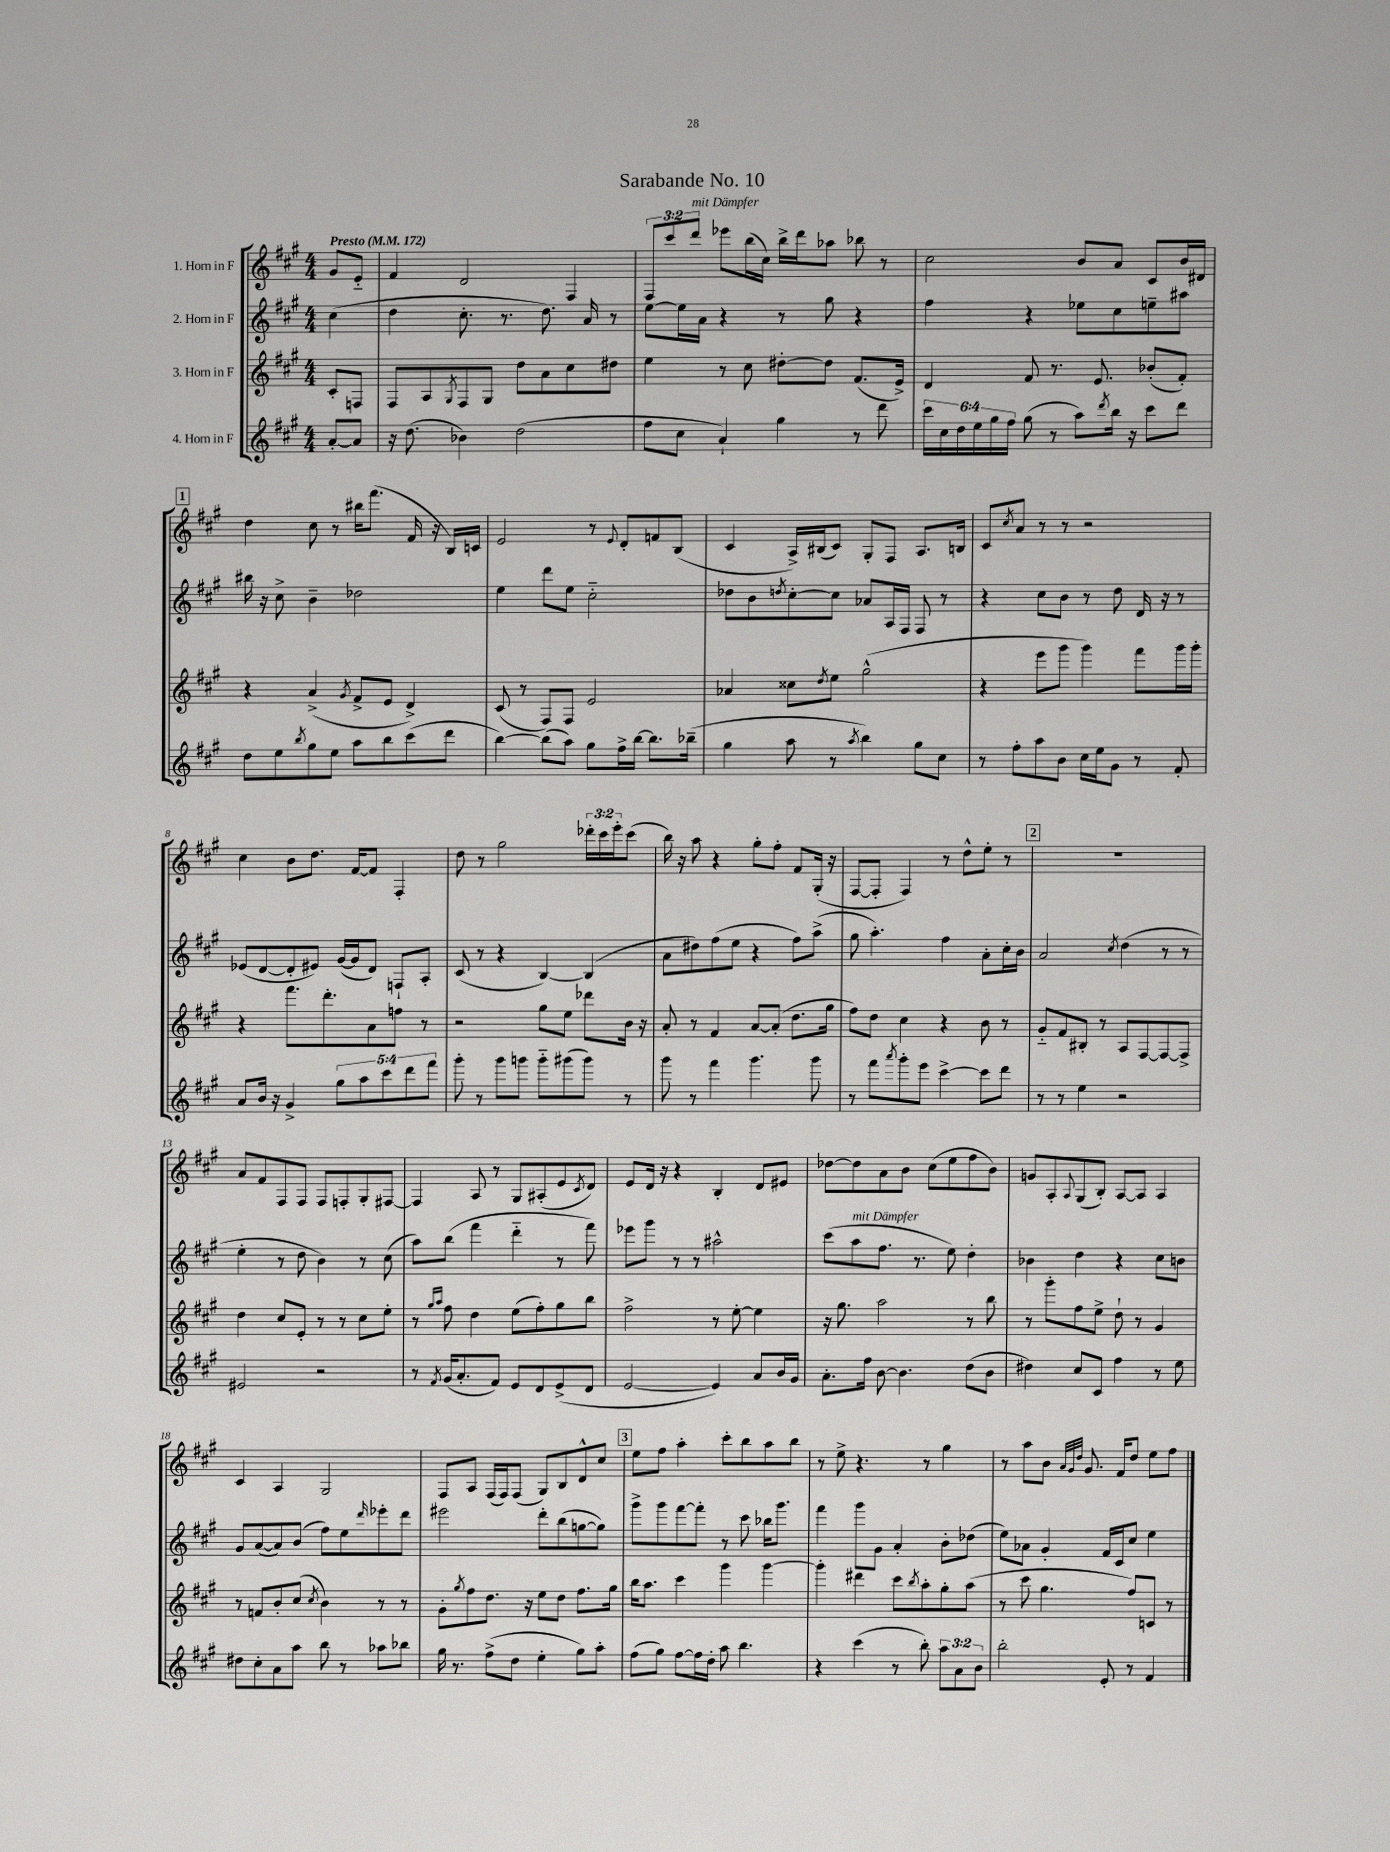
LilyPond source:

\header { title = "Sarabande No. 10" }
<<
\new StaffGroup <<
\new Staff = "s0" \with { instrumentName = "1. Horn in F" } {
    \clef treble \key a \major \numericTimeSignature \time 4/4 \override Staff.TupletNumber.text = #tuplet-number::calc-fraction-text \partial 4 \tempo "Presto" 4 = 172
    gis'8 e'8-_ |
    fis'4 d'2 fis4 |
    \tuplet 3/2 { fis8 cis'''8 d'''8^\markup { \italic "mit Dämpfer" } } ees'''8 b''16( cis''16) b''16-> d'''16 aes''8 bes''8 r8 |
    cis''2 b'8 a'8 cis'8 b'16 dis'16 |
    \mark \markup { \box "1" } d''4 cis''8 r8 bis''16 fis'''8.( fis'16 r16 b16) c'16 |
    e'2 r8 \appoggiatura { e'8 } d'8-. f'8 b8( |
    cis'4 a16->) bis16( cis'8) gis8-. fis8 a8. b16 |
    cis'8 \acciaccatura { cis''8 } a'8 r8 r8 r2 |
    cis''4 b'8 d''8. fis'16~ fis'8 fis4-. |
    d''8 r8 gis''2 \tuplet 3/2 { des'''16-. cis'''16 e'''16-. } cis'''8( |
    b''16) r16 a''8 r4 gis''8-. fis''8-. fis'8 gis16-.( r16 |
    fis8~ fis8-. fis4) r8 d''8-^ e''8-. r8 |
    \mark \markup { \box "2" } R1 |
    a'8 fis'8 fis8 fis8 fis8 f8-. gis8-. fis8~ |
    fis4 a8 r8 gis8 ais8-.( e'8 \acciaccatura { cis'8 } d'8) |
    e'8 d'16 r16 r4 b4-. d'8 eis'8 |
    des''8~ des''8 a'8 b'8 cis''8( e''8 fis''8 b'8) |
    g'8 a8-. \appoggiatura { a8 } gis8( b8-.) a8~ a8 a4 |
    cis'4 a4 gis2 |
    fis8 a8 fis16( fis16) fis8( gis8) b8 d'8-^ cis''8 |
    \mark \markup { \box "3" } e''8 fis''8 a''4-. cis'''8-. b''8 a''8 b''8 |
    r8 e''8-> r4. r8 gis''4 |
    r8 a''8 b'8 \grace { a'32 gis'32 d''32 } gis'8. fis'16 d''8 e''8 fis''8 \bar "|." |
}
\new Staff = "s1" \with { instrumentName = "2. Horn in F" } {
    \clef treble \key a \major \numericTimeSignature \time 4/4 \partial 4
    cis''4( |
    d''4 cis''8.-. r8. d''8.) a'16 r8 |
    e''8~ e''16 a'16 r4 r8 gis''8 r4 |
    fis''4 r4 ees''8 cis''8 e''8-- ais''8 |
    \mark \markup { \box "1" } bis''16 r16 cis''8-> b'4-- des''2 |
    e''4 d'''8 e''8 cis''2-_ |
    des''8 b'8 \acciaccatura { d''8 } cis''8~-. cis''8 aes'8 a16 fis16 fis8 r8 |
    r4 cis''8 b'8 r8 d''8 d'16 r16 r8 |
    ees'8( d'8~ d'8-. eis'8) gis'16~( gis'16 d'8) f8-! a8-. |
    cis'8( r8 r4 b4~) b4( |
    a'8 dis''8) fis''8( e''8 r4 fis''8) a''8->( |
    gis''8 a''4.-.) fis''4 a'8-. cis''16-. b'16 |
    \mark \markup { \box "2" } a'2 \acciaccatura { cis''8 } d''4( r8 r8 |
    e''4-. r8 d''8 b'4) r8 cis''8( |
    a''8) b''8( fis'''4 d'''4-_ r8 fis'''8) |
    ees'''8 gis'''8 r8 r8 ais''2-^ |
    cis'''8( a''8^\markup { \italic "mit Dämpfer" } fis''8. r8. e''8) d''4-. |
    bes'4 d''4 r4 cis''8 b'8 |
    gis'8 a'8~( a'8) b'8( fis''8) e''8 \grace { d'''16 } ees'''8-. d'''8 |
    eis'''2 d'''8-. b''8( g''8~ g''8) |
    \mark \markup { \box "3" } gis'''8-> gis'''8 fis'''8~ fis'''8-. r8 cis'''8 bes''16 gis'''8. |
    fis'''4 gis'''8 gis'8 a'4-. b'8-. des''8( |
    e''8) aes'8 gis'4-. fis'16 cis'16 cis''8 e''4 \bar "|." |
}
\new Staff = "s2" \with { instrumentName = "3. Horn in F" } {
    \clef treble \key a \major \numericTimeSignature \time 4/4 \partial 4
    cis'8-. f8 |
    fis8 a8 \acciaccatura { gis8 } fis8 gis8 d''8 a'8 cis''8 dis''8 |
    e''4 r8 cis''8 dis''8~-. dis''8 fis'8.( e'16->) |
    d'4 fis'8 r8. e'8. bes'8-.( fis'8-.) |
    \mark \markup { \box "1" } r4 a'4->( \acciaccatura { gis'8 } fis'8-> e'8 d'4->) |
    cis'8( r8 fis8) fis8 e'2 |
    aes'4 cisis''8 \acciaccatura { d''8 } e''8 gis''2-^( |
    r4 e'''8 gis'''8 gis'''4) fis'''8 gis'''16 gis'''16-. |
    r4 fis'''8. d'''8.-. a'8 f''8 r8 |
    r2 gis''8 e''8 des'''8 b'16 r16 |
    a'8-. r8 fis'4 a'8~ a'8-.( d''8. gis''16 |
    fis''8) d''8 cis''4 r4 b'8 r8 |
    \mark \markup { \box "2" } gis'8-_ fis'8 bis8-. r8 a8 fis8~ fis8~ fis8-> |
    d''4 cis''8 e'8-. r8 r8 cis''8 e''8-. |
    r8 \grace { gis''16 a''16 } fis''8 d''4 e''8( fis''8-.) gis''8 b''8 |
    fis''2-> r8 e''8~-. e''4 |
    r16 gis''8. a''2 r8 b''8 |
    r8 gis'''8-. fis''8 e''8-> d''8-! r8 gis'4 |
    r8 f'8 b'8-. cis''8( \acciaccatura { cis''8 } b'4) r8 r8 |
    gis'8-. \acciaccatura { gis''8 } fis''8 d''8. r16 e''8 d''8 fis''8. gis''16 |
    \mark \markup { \box "3" } b''16 a''8. cis'''4 gis'''4 gis'''4~ |
    gis'''4-. dis'''4 cis'''8 \acciaccatura { b''8 } a''8-. gis''8-. a''8( |
    r8 cis'''8 gis''4. fis''8) c'8 r8 \bar "|." |
}
\new Staff = "s3" \with { instrumentName = "4. Horn in F" } {
    \clef treble \key a \major \numericTimeSignature \time 4/4 \override Staff.TupletNumber.text = #tuplet-number::calc-fraction-text \partial 4
    a'8~-. a'8 |
    r16 d''8.( bes'4) d''2( |
    fis''8 cis''8 a'4-!) gis''4 r8 d'''8 |
    \tuplet 6/4 { cis'''16 cis''16 d''16 e''16 gis''16 fis''16 } gis''8( r8 a''8) \acciaccatura { d'''8 } b''16 r16 cis'''8 d'''8 |
    \mark \markup { \box "1" } d''8 e''8 \acciaccatura { b''8 } gis''8 e''8 a''8 b''8 cis'''8( d'''8 |
    b''4~) b''8( a''8) gis''8 fis''16-> b''16~ b''8. bes''16--( |
    gis''4 a''8 r8 \acciaccatura { a''8 } b''4) gis''8 cis''8 |
    r8 fis''8-. a''8 b'8 cis''16 e''16 gis'8 r8 fis'8-. |
    a'8 b'16 r16 gis'4-> \tuplet 5/4 { gis''8 a''8 cis'''8 d'''8 fis'''8 } |
    gis'''8-. r8 gis'''8 g'''8 g'''8-_ gis'''8( gis'''8) r8 |
    gis'''8 r8 fis'''4 gis'''4. gis'''8 |
    r8 fis'''8 \acciaccatura { a'''8 } gis'''8-. e'''8 cis'''4~-> cis'''8 d'''8 |
    \mark \markup { \box "2" } r8 r8 e''4 r2 |
    eis'2 r2 |
    r8 \acciaccatura { fis'8 } gis'16( a'8.-. fis'8) e'8 d'8 e'8->( d'8 |
    e'2~ e'4) a'8 b'16 gis'16 |
    a'8.-. fis''16 b'8~ b'4. d''8( b'8 |
    dis''4) cis''8 cis'8 fis''4 r8 e''8 |
    dis''8 cis''8-. a'8 a''8 b''8 r8 aes''8 bes''8 |
    gis''16 r8. fis''8->( d''8 e''4-. gis''8) a''8-. |
    \mark \markup { \box "3" } fis''8( gis''8) fis''8~ fis''16 d''16-. a''8 b''4. |
    r4 cis'''4( r8 b''8-.) \tuplet 3/2 { a''8 a'8 b'8 } |
    b''2-. e'8-. r8 fis'4 \bar "|." |
}
>>
>>
